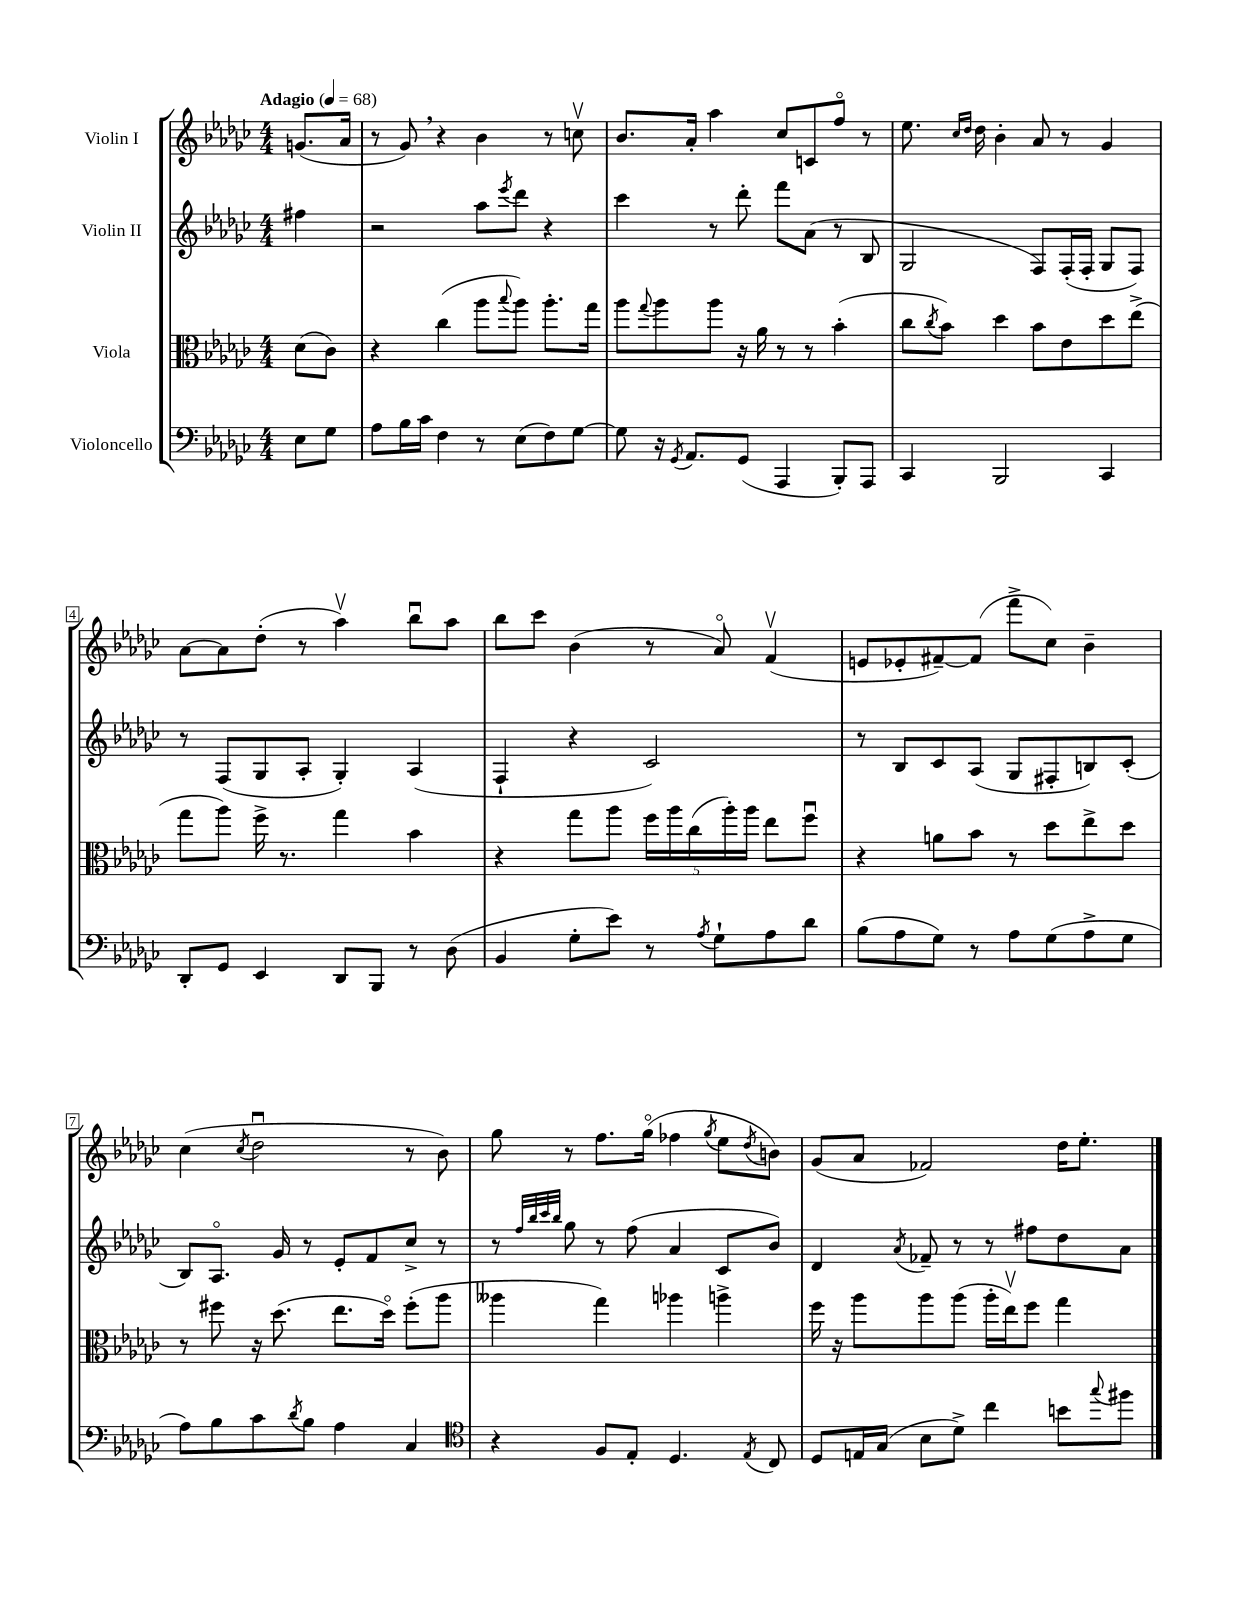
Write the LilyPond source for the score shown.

<<
\new StaffGroup <<
\new Staff = "s0" \with { instrumentName = "Violin I" } {
    \clef treble \key ges \major \numericTimeSignature \time 4/4 \partial 4 \tempo "Adagio" 4 = 68
    g'8.( aes'16 |
    r8 ges'8) \breathe r4 bes'4 r8 c''8\upbow |
    bes'8. aes'16-. aes''4 ces''8 c'8 f''8\flageolet r8 |
    ees''8. \grace { ces''16 des''16 } des''16 bes'4-. aes'8 r8 ges'4 |
    aes'8~ aes'8 des''8-.( r8 aes''4\upbow) bes''8\downbow aes''8 |
    bes''8 ces'''8 bes'4( r8 aes'8\flageolet) f'4\upbow( |
    e'8 ees'8-. fis'8~--) fis'8( f'''8-> ces''8) bes'4-- |
    ces''4( \acciaccatura { ces''8 } des''2\downbow r8 bes'8) |
    ges''8 r8 f''8. ges''16\flageolet( fes''4 \acciaccatura { ges''8 } ees''8 \acciaccatura { des''8 } b'8) |
    ges'8( aes'8 fes'2) des''16 ees''8.-. \bar "|." |
}
\new Staff = "s1" \with { instrumentName = "Violin II" } {
    \clef treble \key ges \major \numericTimeSignature \time 4/4 \partial 4
    fis''4 |
    r2 aes''8 \acciaccatura { ees'''8 } des'''8 r4 |
    ces'''4 r8 des'''8-. f'''8 aes'8( r8 bes8 |
    ges2 f8) f16-.( f16-. ges8 f8) |
    r8 f8( ges8 aes8-. ges4-.) aes4( |
    f4-! r4 ces'2) |
    r8 bes8 ces'8 aes8( ges8 fis8-. b8) ces'8-.( |
    bes8) aes8.\flageolet ges'16 r8 ees'8-. f'8 ces''8-> r8 |
    r8 \grace { f''32 bes''32 ces'''32 bes''32 } ges''8 r8 f''8( aes'4 ces'8 bes'8) |
    des'4 \acciaccatura { aes'8 } fes'8-- r8 r8 fis''8 des''8 aes'8 \bar "|." |
}
\new Staff = "s2" \with { instrumentName = "Viola" } {
    \clef alto \key ges \major \numericTimeSignature \time 4/4 \partial 4
    des'8( ces'8) |
    r4 ces''4( aes''8 \appoggiatura { bes''8 } aes''8) aes''8.-. ges''16 |
    aes''8 \appoggiatura { ges''8 } aes''8 aes''8 r16 aes'16 r8 r8 bes'4-.( |
    ces''8 \acciaccatura { ces''8 } bes'8) des''4 bes'8 ees'8 des''8 ees''8->( |
    ges''8 aes''8) f''16-> r8. ges''4 bes'4 |
    r4 ges''8 aes''8 \tuplet 5/4 { f''16 aes''16 ces''16( aes''16-.) aes''16 } ees''8 f''8\downbow |
    r4 a'8 bes'8 r8 des''8 ees''8-> des''8 |
    r8 fis''8 r16 des''8.( ees''8. des''16\flageolet) fis''8-.( aes''8 |
    aeses''4 ges''4) aes''4 a''4-> |
    f''16 r16 aes''8 aes''8 aes''8( aes''16-. ees''16\upbow) f''8 ges''4 \bar "|." |
}
\new Staff = "s3" \with { instrumentName = "Violoncello" } {
    \clef bass \key ges \major \numericTimeSignature \time 4/4 \partial 4
    ees8 ges8 |
    aes8 bes16 ces'16 f4 r8 ees8( f8) ges8~ |
    ges8 r16 \acciaccatura { ges,8 } aes,8. ges,8( aes,,4 bes,,8-.) aes,,8 |
    ces,4 bes,,2 ces,4 |
    des,8-. ges,8 ees,4 des,8 bes,,8 r8 des8( |
    bes,4 ges8-. ees'8) r8 \acciaccatura { aes8 } ges8-! aes8 des'8 |
    bes8( aes8 ges8) r8 aes8 ges8( aes8-> ges8 |
    aes8) bes8 ces'8 \acciaccatura { des'8 } bes8 aes4 ces4 |
    \clef tenor r4 f8 ees8-. des4. \acciaccatura { ees8 } ces8 |
    des8 e16 ges16( bes8 des'8->) ces''4 b'8 \appoggiatura { ges''8 } fis''8 \bar "|." |
}
>>
>>
\layout { \context { \Score \override BarNumber.stencil = #(make-stencil-boxer 0.1 0.3 ly:text-interface::print) } }
